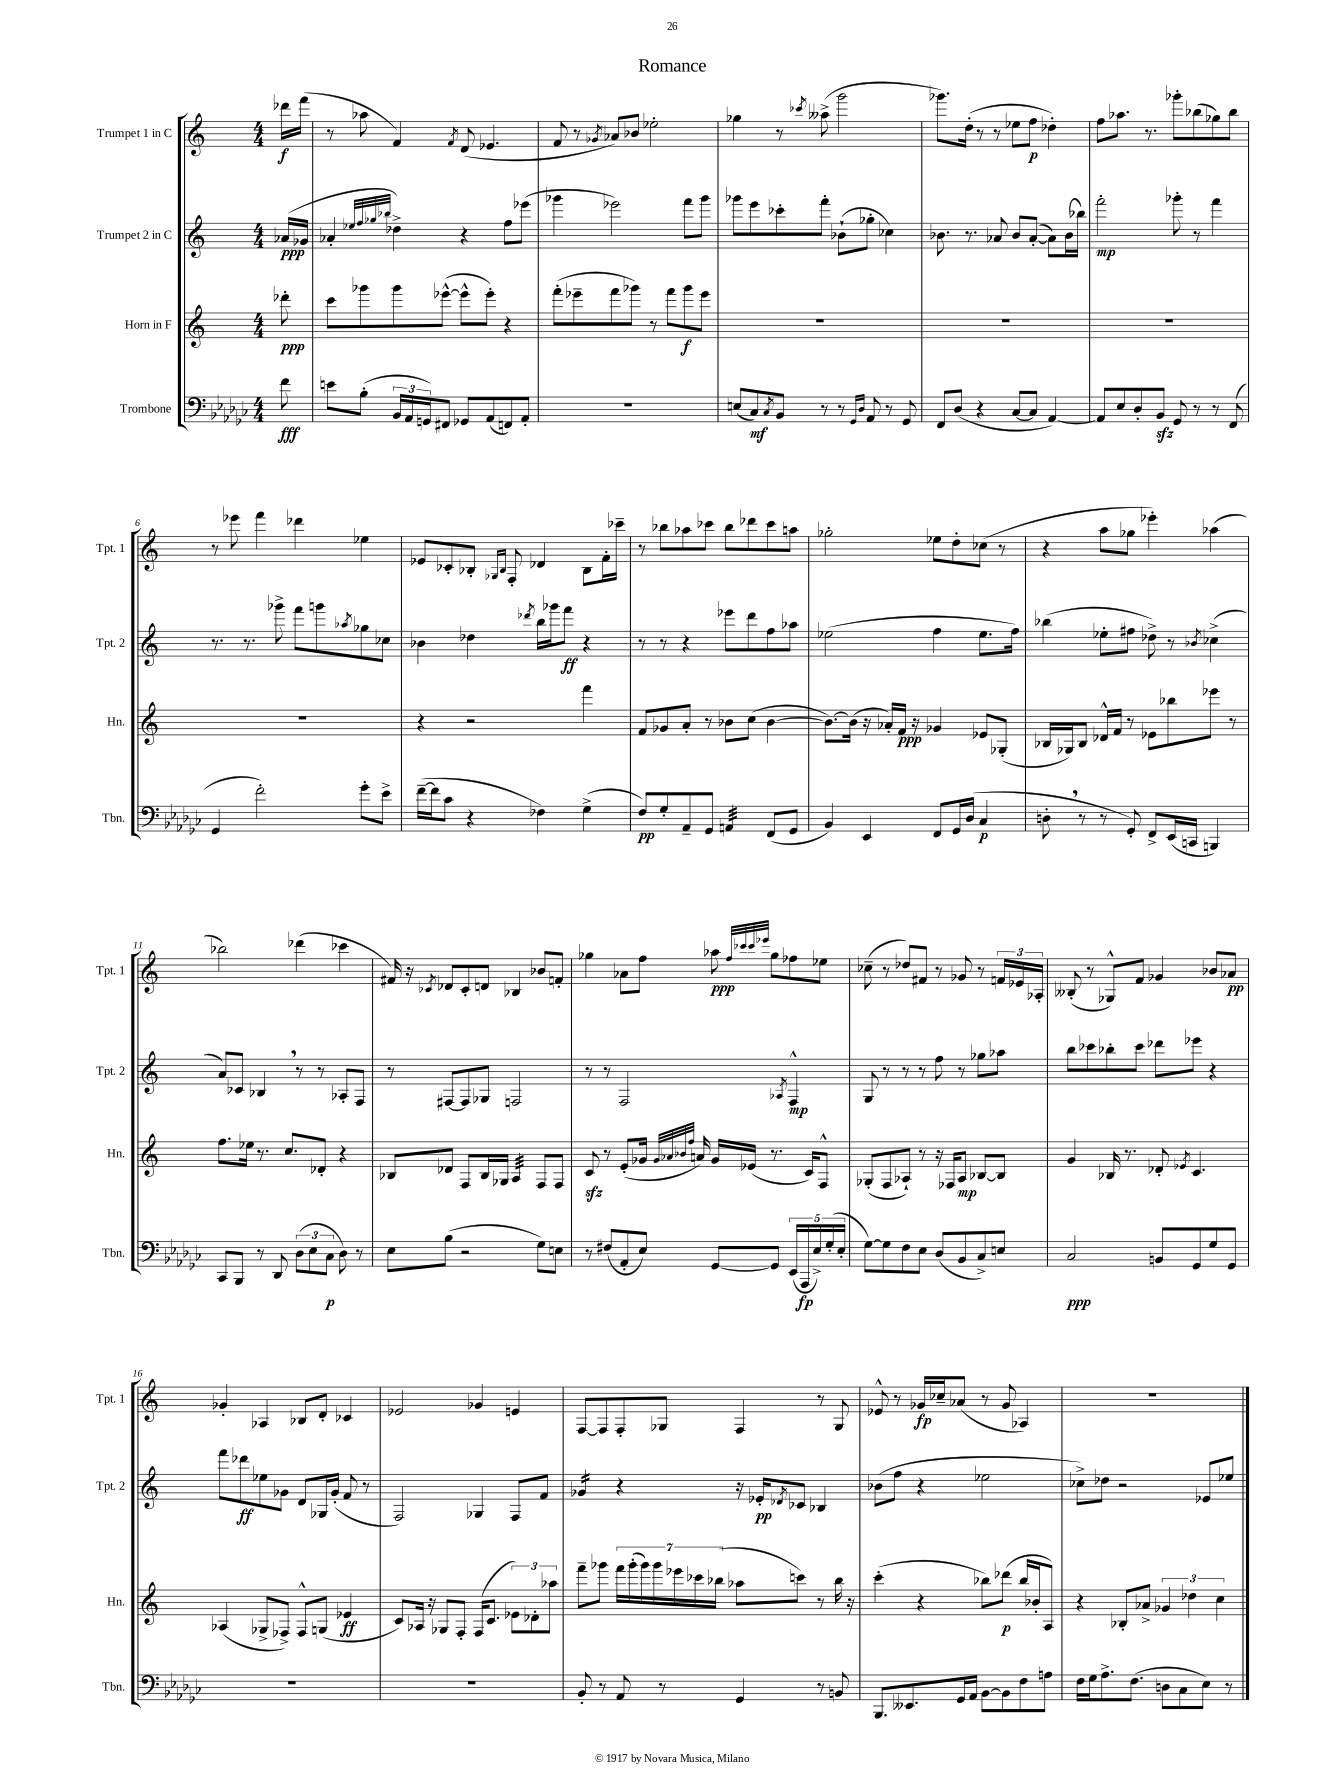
\header { title = "Romance" }
<<
\new StaffGroup <<
\new Staff = "s0" \with { instrumentName = "Trumpet 1 in C" shortInstrumentName = "Tpt. 1" } {
    \clef treble \key c \major \numericTimeSignature \time 4/4 \partial 8
    des'''16\f f'''16( |
    r8 aes''8 f'4) \acciaccatura { f'8 } d'8( ees'4. |
    f'8 r8 \acciaccatura { ges'8 } aes'8) bes'8 ees''2-. |
    ges''4 r8 \acciaccatura { ces'''8 } aeses''8->( g'''2 |
    ges'''8.) d''16-.( r8 r8 ees''8 f''8\p des''4-.) |
    f''8 aes''8. r8. ges'''8-. bes''8( ges''8) bes''8 |
    r8 ees'''8 f'''4 des'''4 ees''4 |
    ees'8 ces'8-. bes8-. \grace { ges16 bes16 } f8-. des'4 bes8 f'16-. ces'''16-- |
    r8 bes''8 aes''8 ces'''8 bes''8 des'''8 ces'''8 a''8 |
    ges''2-. ees''8 d''8-. ces''8( r8 |
    r4 a''8 ges''8 ees'''4-.) aes''4( |
    bes''2) des'''4( ces'''4 |
    fis'16) r16 \acciaccatura { ces'8 } des'8 ces'8-. d'8 bes4 bes'8 f'8-. |
    ges''4 aes'8 f''8 aes''8\ppp \grace { f''32 ces'''32 ces'''32 ees'''32 } ges''8 fes''8 ees''8 |
    ces''8--( r8 des''8) fis'8 r8 ges'8 r8 \tuplet 3/2 { f'16 ees'16 aes16-. } |
    beses8-.( r8 ges8-^) f'8 ges'4 bes'8 aes'8\pp |
    ges'4-. aes4 bes8 d'8-. ces'4 |
    ees'2 ges'4 e'4 |
    f8~ f8 f8-. ges8 f4 r8 ges8 |
    ees'8-^ r8 ges'16\fp ces''16-- aes'8( r8 ges'8 aes4) |
    R1 \bar "|." |
}
\new Staff = "s1" \with { instrumentName = "Trumpet 2 in C" shortInstrumentName = "Tpt. 2" } {
    \clef treble \key c \major \numericTimeSignature \time 4/4 \partial 8
    aes'16\ppp( ges'16 |
    aes'4-. \grace { ees''32 f''32 ges''32 bes''32 } des''4->) r4 f''8 ees'''8( |
    ges'''4 ees'''2) f'''8 ges'''8 |
    ges'''8 e'''8 ces'''8-. f'''8-. bes'8-!( ges''8-. ces''4) |
    bes'8. r8. aes'8 bes'8 aes'8~-.( aes'8) bes'16( bes''16) |
    f'''2-.\mp ges'''8-. r8 f'''4 |
    r8. r8. ges'''8-> f'''8 g'''8 \acciaccatura { aes''8 } ges''8 ces''8 |
    bes'4 des''4 \acciaccatura { des'''8 } b''16 ges'''16 f'''8\ff r4 |
    r8 r8 r4 ees'''8 d'''8 f''8 aes''8 |
    ees''2( f''4 ees''8. f''16) |
    bes''4( ees''8-. fis''8 des''8->) r8 \acciaccatura { bes'8 } ces''4->( |
    a'8) ces'8 bes4 \breathe r8 r8 aes8-. f8 |
    r8 fis8~ fis8 ges8 f2 |
    r8 r8 f2 \acciaccatura { aes8 } f4-^\mp |
    g8 r8 r8 r8 f''8 r8 ges''8 aes''8 |
    b''8 ces'''8 bes''8-. ces'''8 des'''8 ees'''8 r4 |
    f'''8 des'''8\ff ees''8 ges'8 d'8 ges16 ges'16-.( f'8 r8 |
    f2) ges4 f8 f'8 |
    ges'4:16 r4 r16 ees'16-.\pp \acciaccatura { des'8 } ces'8 bes4 |
    bes'8( f''8 r4 ees''2 |
    ces''8->) des''8 r2 ees'8 ees''8 \bar "|." |
}
\new Staff = "s2" \with { instrumentName = "Horn in F" shortInstrumentName = "Hn." } {
    \clef treble \key c \major \numericTimeSignature \time 4/4 \partial 8
    des'''8-.\ppp |
    c'''8 ges'''8 ges'''8 ees'''8~-^( ees'''8-^ ees'''8-.) r4 |
    f'''8-.( ees'''8-- f'''8 ges'''8) r8 f'''8 ges'''8\f ees'''8 |
    R1 |
    R1 |
    R1 |
    R1 |
    r4 r2 f'''4 |
    f'8 ges'8 a'8-. r8 bes'8 c''8( bes'4~ |
    bes'8.~) bes'16( r16 aes'16-.) f'16\ppp r16 ges'4 ees'8 ges8-.( |
    bes16 ges16) bes8 des'16-^ f'16 r8 ees'8 bes''8 ees'''8 r8 |
    f''8. ees''16 r8. c''8. des'8-. r4 |
    bes8 des'8 f8 bes16 ges16 a4:32 f8 f8 |
    c'8\sfz r8 e'8-.( ges'16 \grace { ges'32 aes'32 bes'32 f''32 } a'16) ges'16 ees'16( r8. c'16) f8-^ |
    ges8-.( f8 aes8-!) r8 r16 fes16 aes8\mp bes8~ bes8 |
    g'4 bes16 r8. des'8-. \acciaccatura { ees'8 } c'4. |
    aes4( ges8-> fes8->) fes8-^ g8( ees'4\ff |
    c'8) aes16 r16 ges8 f8-. f16( c'8. \tuplet 3/2 { ees'8) des'8-. aes''8 } |
    f'''8-- ges'''8 \tuplet 7/4 { f'''16 ges'''16-.( ges'''16) ges'''16 ees'''16 ces'''16 bes''16( } aes''8 c'''8) r8 bes''16 r16 |
    c'''4-.( r4 bes''8) des'''8\p( bes''16 bes'16-. a8) |
    r4 bes8-. aes'8-> \tuplet 3/2 { ges'4 des''4 c''4 } \bar "|." |
}
\new Staff = "s3" \with { instrumentName = "Trombone" shortInstrumentName = "Tbn." } {
    \clef bass \key ges \major \numericTimeSignature \time 4/4 \partial 8
    f'8\fff |
    e'8 bes8-.( \tuplet 3/2 { bes,16 aes,16 g,16) } fis,8 ges,8 aes,8( f,8) aes,8-. |
    R1 |
    e8( ces8\mf) \acciaccatura { ces8 } bes,8 r8 r8 \grace { ges,16 des16 } aes,8 r8 ges,8 |
    f,8 des8( r4 ces8~ ces8 aes,4~) |
    aes,8 ees8 des8-. bes,8\sfz ges,8 r8 r8 f,8( |
    ges,4 f'2-.) ges'8-. ees'8-> |
    f'16~--( f'16 ces'8 r4 fes4) ges4->( |
    f8\pp) ges8-. aes,8-- ges,8 a,4:32 f,8( ges,8 |
    bes,4) ees,4 f,8 ges,16 des16( ces4\p |
    d8-. \breathe r8 r8 ges,8-.) f,8-> ees,16( c,16 b,,4) |
    ces,8 bes,,8 r8 des,8 \tuplet 3/2 { des8( ees8 ces8\p } des8) r8 |
    ees8 bes8( r2 ges8) e8 |
    r8 fis8( aes,8-. ees8) ges,8~ ges,8 \tuplet 5/4 { ees,16( aes,,16\fp ees16->) ges16-.( ees16-. } |
    ges8~) ges8 f8 ees8 des8( bes,8 ces8->) e8 |
    ces2\ppp b,8 ges,8 ges8 ges,8 |
    R1 |
    R1 |
    bes,8-. r8 aes,8 r8 ges,4 r8 b,8 |
    bes,,8. eeses,8. ges,16 aes,16 bes,8~ bes,8 f8 a8 |
    f16 ges16 aes8.-> f8.( d8 ces8 ees8) r8 \bar "|." |
}
>>
>>
